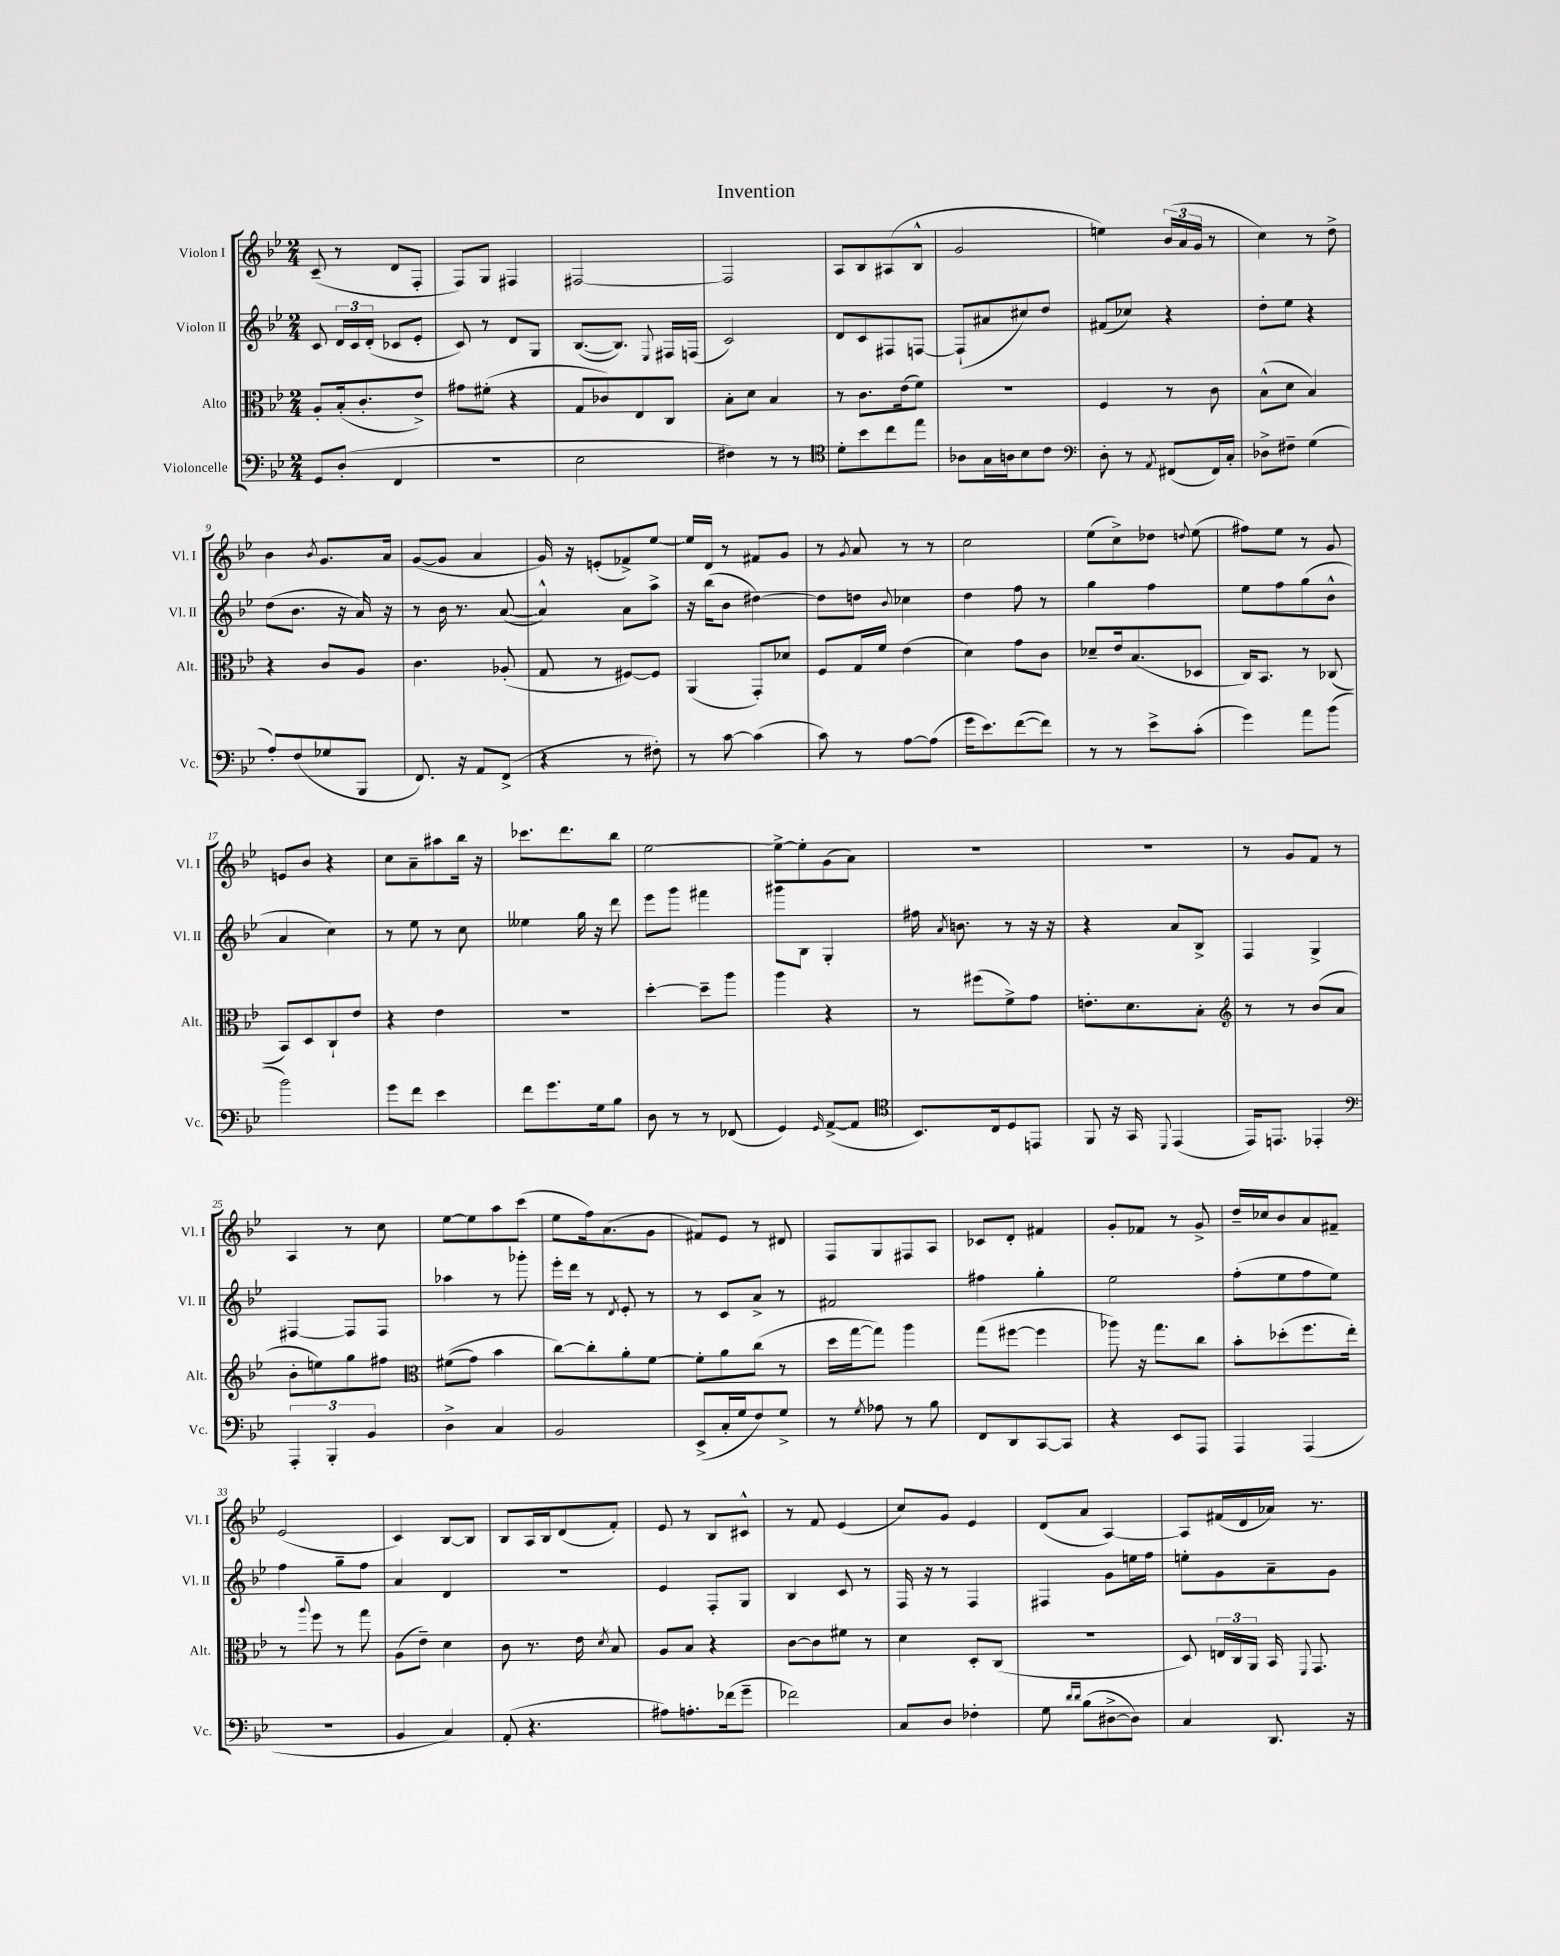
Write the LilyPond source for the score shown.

\header { title = "Invention" }
<<
\new StaffGroup <<
\new Staff = "s0" \with { instrumentName = "Violon I" shortInstrumentName = "Vl. I" } {
    \clef treble \key bes \major \numericTimeSignature \time 2/4
    \autoBeamOff c'8--( r8 d'8[ f8]-. |
    f8[) g8] fis4 |
    fis2~ |
    fis2 |
    a8[ bes8 ais8( bes8]-^ |
    g'2 |
    e''4) \tuplet 3/2 { bes'16[( a'16 g'16] } r8 |
    c''4) r8 d''8-> |
    bes'4 \acciaccatura { bes'8 } g'8.[ a'16] |
    g'8[~( g'8] a'4 |
    g'16) r16 e'8[-.( fes'8->) ees''8]~ |
    ees''16[ d'16] r8 fis'8[ g'8] |
    r8 \acciaccatura { g'8 } a'8 r8 r8 |
    c''2 |
    ees''8[( c''8->) des''8] \appoggiatura { d''8 } ees''8( |
    fis''8[) ees''8] r8 g'8 |
    e'8[ bes'8] r4 |
    c''8[ a'8-- ais''8 bes''16] r16 |
    ces'''8.[ d'''8. bes''8] |
    ees''2~ |
    ees''8[~-> ees''8-. g'8( a'8]) |
    R2 |
    R2 |
    r8 g'8[ f'8] r8 |
    a4 r8 c''8 |
    ees''8[~ ees''8 a''8 c'''8]( |
    ees''8[ f''16) a'8.( g'8] |
    fis'8[) ees'8] r8 dis'8 |
    f8[ g8 fis8 a8] |
    ces'8[ d'8]-. fis'4 |
    g'8[-. fes'8] r8 g'8-> |
    d''16[-- ces''16 bes'8 a'8 fis'8]-- |
    ees'2( |
    c'4) bes8[~ bes8] |
    bes8[ a16 bes16 d'8( f'8]-.) |
    ees'8 r8 bes8[ cis'8]-^ |
    r8 f'8 ees'4( |
    c''8[) g'8] ees'4 |
    d'8[( a'8] a4~) |
    a8[ fis'16( d'16 aes'16]) r8. \bar "|." |
}
\new Staff = "s1" \with { instrumentName = "Violon II" shortInstrumentName = "Vl. II" } {
    \clef treble \key bes \major \numericTimeSignature \time 2/4
    \autoBeamOff c'8 \tuplet 3/2 { d'16[ c'16 d'16]-.( } ces'8[ ees'8]-. |
    c'8) r8 d'8[ g8] |
    bes8.[~( bes8.]) \appoggiatura { ees8 } fis16[ f16]( |
    c'2) |
    d'8[ c'8 fis8 f8]~ |
    f8[-!( ais'8 cis''8) d''8] |
    fis'8[( ces''8]) r4 |
    d''8[-. ees''8] r4 |
    d''8[( bes'8.] r16 a'16) r16 |
    r8 bes'16 r8. a'8~( |
    a'4-^) a'8[ a''8]-> |
    r16 bes''16[( bes'8] dis''4~) |
    dis''8[ d''8] \appoggiatura { bes'8 } ces''4 |
    d''4 f''8 r8 |
    g''4 f''4 |
    ees''8[ f''8 g''8( bes'8]-^ |
    a'4 c''4) |
    r8 ees''8 r8 c''8 |
    eeses''4 g''16 r16 d'''8 |
    ees'''8[ g'''8] fis'''4 |
    gis'''8[ bes8] g4-. |
    fis''16 \acciaccatura { a'8 } b'8. r8 r16 r16 |
    r4 a'8[ bes8]-> |
    f4 g4-> |
    fis4~ fis8[ fis8] |
    aes''4 r8 ges'''8-. |
    ees'''16[-. d'''16] r8 \acciaccatura { d'8 } ees'8-. r8 |
    r8 c'8[ a'8]-> r8 |
    fis'2 |
    fis''4 g''4-. |
    ees''2 |
    f''8[-.( ees''8 f''8 ees''8]) |
    f''4 g''8[-- f''8] |
    a'4 d'4 |
    R2 |
    ees'4 f8[-. g8] |
    bes4 c'8 r8 |
    f16 r16 r8 f4 |
    fis4 g'8[ e''16 f''16] |
    e''8[-. g'8 a'8-- g'8] \bar "|." |
}
\new Staff = "s2" \with { instrumentName = "Alto" shortInstrumentName = "Alt." } {
    \clef alto \key bes \major \numericTimeSignature \time 2/4
    \autoBeamOff a8[-. bes16-.( c'8.-. ees'8]->) |
    gis'8[ fis'8]-.( r4 |
    g8[ ces'8) ees8 c8] |
    bes8[-. d'8] bes4 |
    r8 c'8.[ ees'16( f'8]) |
    R2 |
    f4 r8 c'8 |
    bes8[-^( d'8] bes4) |
    r4 c'8[ a8] |
    c'4. aes8-.( |
    g8 r8 fis8[~) fis8] |
    a,4( g,8[-.) des'8] |
    f8[ g16 f'16] ees'4( |
    d'4) g'8[ c'8] |
    des'8[-- ees'16 bes8.( des8] |
    c16[) bes,8.] r8 ces8( |
    bes,8[) d8 c8-! ees'8] |
    r4 ees'4 |
    R2 |
    d''4~-. d''8[-- a''8] |
    a''4 r4 |
    r8 fis''8[( f'8->) g'8] |
    e'8.[-. d'8. bes8]-. |
    \clef treble r8 r8 bes'8[( a'8] |
    bes'8[-. e''8) g''8 fis''8] |
    \clef alto fis'8[(\( g'8]) bes'4 |
    c''8[~\) c''8-. a'8-. f'8]~ |
    f'8[-. a'8 c''8]( r8 |
    d''16[ g''16~ g''8]) a''4 |
    g''8[( fis''8]~ fis''4 |
    aes''8) r16 g''8.[ c''8] |
    bes'8[-. des''8-.( f''8. ees''16]-.) |
    r8 \appoggiatura { a''8 } f''8 r8 g''8 |
    a8[( ees'8]--) d'4 |
    c'8 r8. ees'16 \acciaccatura { d'8 } bes8 |
    a8[ bes8] r4 |
    c'8[~ c'8 fis'8] r8 |
    d'4 d8[-. c8]( |
    r2 |
    d8) \tuplet 3/2 { e16[ c16 a,16] } bes,16 \appoggiatura { f,8 } g,8. \bar "|." |
}
\new Staff = "s3" \with { instrumentName = "Violoncelle" shortInstrumentName = "Vc." } {
    \clef bass \key bes \major \numericTimeSignature \time 2/4
    \autoBeamOff g,8[ d8]-.( f,4 |
    r2 |
    ees2 |
    fis4) r8 r8 |
    \clef tenor d'8[-. bes'8 c''8 ees''8] |
    aes8[ g16 a16 bes8 c'8] |
    \clef bass d8-. r8 \acciaccatura { a,8 } fis,8[( fis,16) c16]-. |
    des8[-> fis8]-- g4( |
    a8[-.) f8( ges8 bes,,8] |
    f,8.) r16 a,8[ f,8]->( |
    r4 r8 fis8-.) |
    r8 c'8~ c'4( |
    c'8) r8 a8[~ a8]( |
    g'16[ ees'8.) f'8~( f'8]) |
    r8 r8 ees'8[-> c'8]-.( |
    g'4) a'8[ bes'8]( |
    bes'2) |
    g'8[ f'8] ees'4 |
    f'8[ g'8. g16 bes8] |
    d8 r8 r8 fes,8( |
    g,4) \grace { g,16 } a,8[~->( a,8] |
    \clef tenor bes,8.[) c16 d8 e,8] |
    f,8 r16 g,16 \appoggiatura { d,8 } ees,4( |
    ees,16[) e,8.] ees,4-. |
    \clef bass \tuplet 3/2 { a,,4-. bes,,4-. bes,4 } |
    d4-> c4 |
    bes,2 |
    ees,8[->( c16-. g16 f8) g8]-> |
    r8 \acciaccatura { g8 } aes8 r8 bes8 |
    f,8[ d,8 c,8~ c,8] |
    r4 ees,8[ a,,8] |
    a,,4 a,,4( |
    r2 |
    bes,4 c4) |
    a,8-.( r4. |
    ais8[) a8.-. fes'16( g'8]-- |
    fes'2) |
    c8[ d8] fes4-. |
    g8 \grace { d'16[ d'16] } bes8[( dis8~-> dis8]) |
    c4 d,8. r16 \bar "|." |
}
>>
>>
